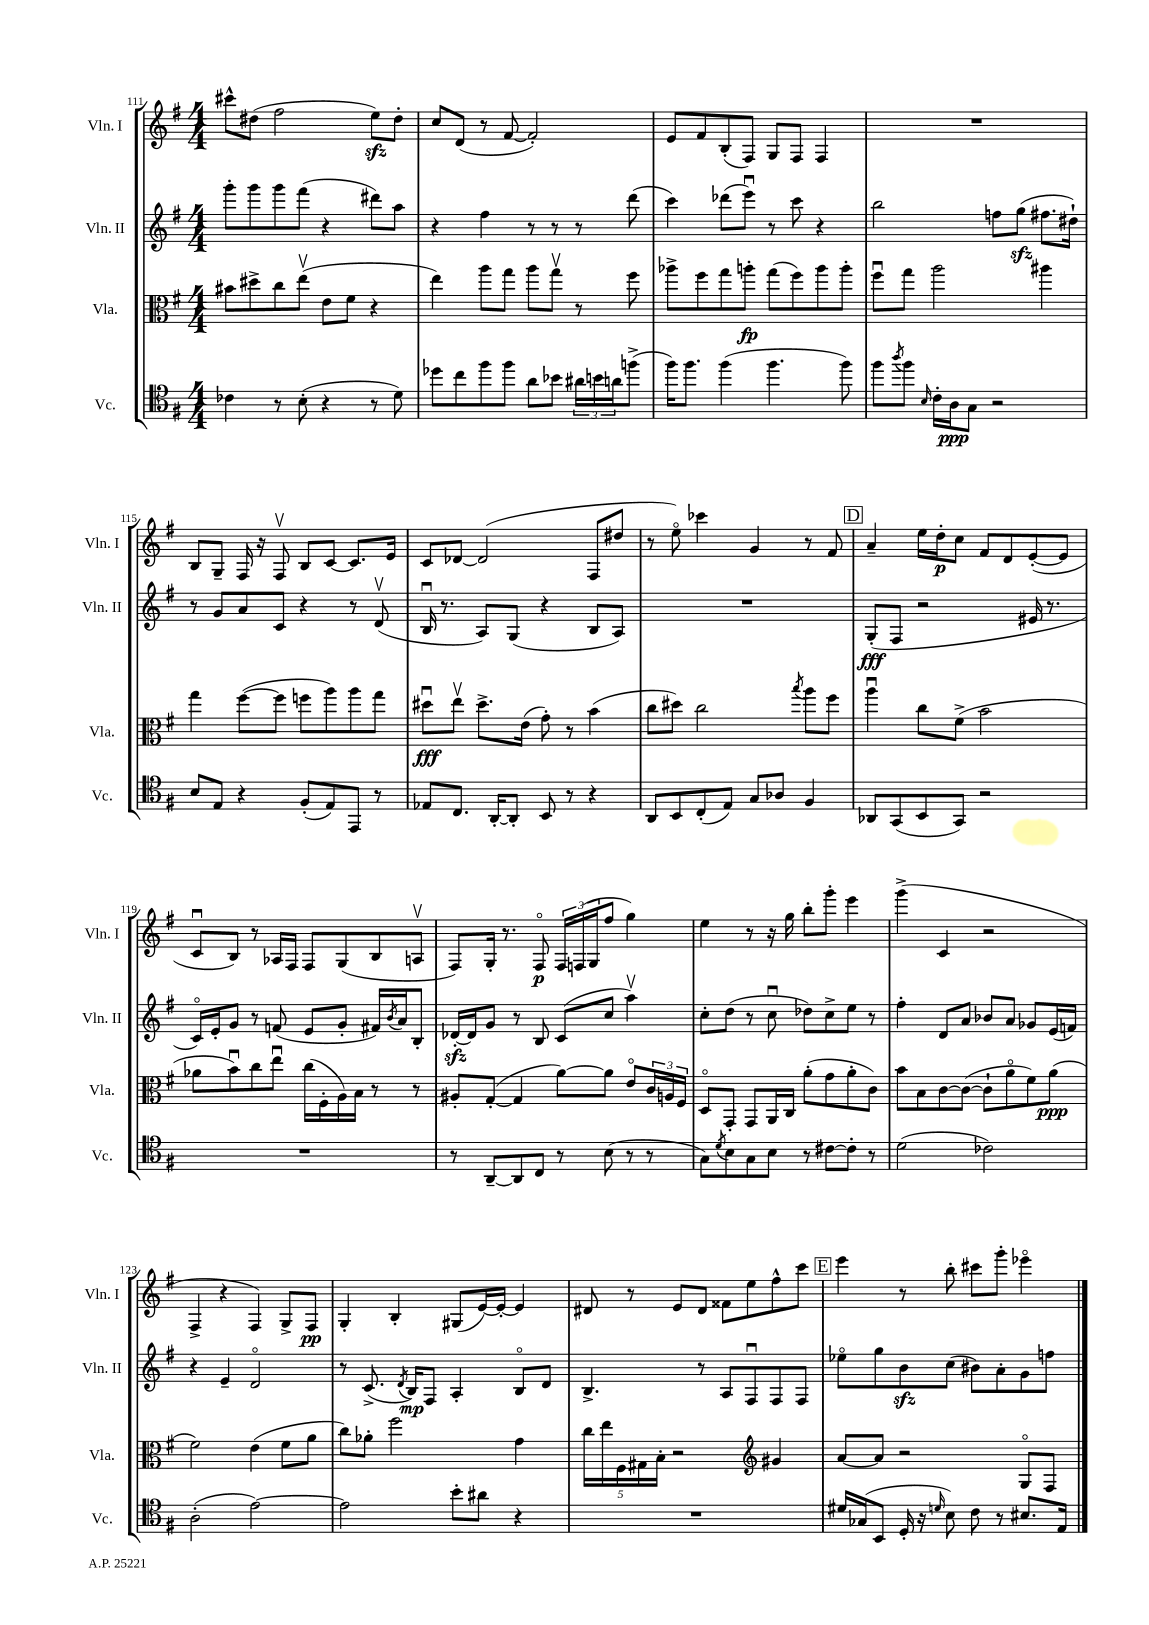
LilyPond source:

<<
\new StaffGroup <<
\new Staff = "s0" \with { instrumentName = "Vln. I" shortInstrumentName = "Vln. I" } {
    \clef treble \key g \major \numericTimeSignature \time 4/4
    cis'''8-^ dis''8( fis''2 e''8\sfz) dis''8-. |
    c''8 d'8( r8 fis'8~ fis'2-.) |
    e'8 fis'8 b8-.( fis8) g8 fis8 fis4 |
    R1 |
    b8 g8-- fis16 r16 fis8\upbow b8 c'8~ c'8. e'16 |
    c'8 des'8~ des'2( fis8 dis''8 |
    r8 e''8\flageolet) ces'''4 g'4 r8 fis'8 |
    \mark \markup { \box "D" } a'4-- e''16 d''16-.\p c''8 fis'8 d'8 e'8~-.( e'8 |
    c'8\downbow b8) r8 aes16 fis16 fis8 g8( b8 a8\upbow |
    fis8) g16-. r8. fis8\flageolet\p \tuplet 3/2 { fis16 f16( g16 } fis''8 g''4) |
    e''4 r8 r16 g''16 b''8-. g'''8-. e'''4 |
    g'''4->( c'4 r2 |
    fis4-> r4 fis4) g8-> fis8\pp |
    g4-. b4-. gis8( e'16~) e'16~-. e'4 |
    dis'8 r8 e'8 dis'8 fisis'8 e''8 fis''8-^ c'''8 |
    \mark \markup { \box "E" } e'''4 r8 b''8-. cis'''8 g'''8-. ees'''4\flageolet \bar "|." |
}
\new Staff = "s1" \with { instrumentName = "Vln. II" shortInstrumentName = "Vln. II" } {
    \clef treble \key g \major \numericTimeSignature \time 4/4
    g'''8-. g'''8 g'''8 fis'''8( r4 dis'''8) a''8 |
    r4 fis''4 r8 r8 r8 d'''8( |
    c'''4) des'''8( e'''8\downbow) r8 c'''8 r4 |
    b''2 f''8 g''8\sfz( fis''8. dis''16-!) |
    r8 g'8 a'8 c'8 r4 r8 d'8\upbow( |
    b16\downbow r8. a8) g8( r4 b8 a8) |
    R1 |
    \mark \markup { \box "D" } g8-.\fff( fis8 r2 eis'16 r8. |
    c'16\flageolet) e'16-. g'8 r8 f'8( e'8 g'8-. fis'16) \acciaccatura { b'8 } a'16 b8-. |
    des'16~-.\sfz des'16 g'8 r8 b8 c'8( c''8 a''4\upbow) |
    c''8-. d''8( r8 c''8\downbow des''8) c''8-> e''8 r8 |
    fis''4-. d'8 a'8 bes'8 a'8 ges'8 e'16( f'16) |
    r4 e'4-- d'2\flageolet |
    r8 c'8.->( \acciaccatura { d'8 } b16\mp) fis8 a4-. b8\flageolet d'8 |
    b4.-> r8 a8 fis8\downbow fis8 fis8 |
    \mark \markup { \box "E" } ees''8\flageolet g''8 b'8\sfz c''8( bis'8) a'8-. g'8 f''8 \bar "|." |
}
\new Staff = "s2" \with { instrumentName = "Vla." shortInstrumentName = "Vla." } {
    \clef alto \key g \major \numericTimeSignature \time 4/4
    bis'8 dis''8-> c''8 e''8\upbow( e'8 fis'8 r4 |
    e''4) a''8 g''8 a''8 g''8\upbow r8 fis''8 |
    aes''8-> fis''8 g''8 a''8-.\fp g''8( fis''8) a''8 a''8-. |
    fis''8\downbow g''8 a''2 ais''4 |
    g''4 fis''8~( fis''8 f''8 a''8) a''8 g''8 |
    dis''8\downbow\fff e''8\upbow dis''8.-> e'16( g'8-.) r8 b'4( |
    c''8 dis''8) c''2 \acciaccatura { b''8 } a''8 fis''8 |
    \mark \markup { \box "D" } a''4\downbow c''8 fis'8->( b'2 |
    aes'8 b'8\downbow) c''8 e''8\downbow c''16( fis16-. a16) b16 r8 r8 |
    ais8-. g8~-.( g4 a'8~) a'8 e'8\flageolet \tuplet 3/2 { c'16 a16 fis16 } |
    d8\flageolet g,8-. g,8 a,16 c16 a'8-.( g'8 a'8-. c'8) |
    b'8 b8 c'8~ c'8~( c'8-! a'8\flageolet fis'8) a'8\ppp( |
    fis'2) e'4( fis'8 a'8 |
    c''8) aes'8-. fis''2 g'4 |
    \tuplet 5/4 { c''16 e''16 fis16 gis16 b16-. } r2 \clef treble gis'4 |
    \mark \markup { \box "E" } a'8~ a'8 r2 g8\flageolet fis8 \bar "|." |
}
\new Staff = "s3" \with { instrumentName = "Vc." shortInstrumentName = "Vc." } {
    \clef tenor \key g \major \numericTimeSignature \time 4/4
    ces'4 r8 b8-.( r4 r8 d'8) |
    des''8 c''8 fis''8 fis''8 a'8 bes'8 \tuplet 3/2 { ais'16 b'16 a'16 } f''8->( |
    fis''16) fis''8. fis''4( fis''4. fis''8) |
    fis''8 \acciaccatura { a''8 } fis''8 \grace { b16 } c'16-. a16\ppp g8 r2 |
    b8 e8 r4 fis8-.( e8) e,8 r8 |
    ees8 c8. a,16~-. a,8-. b,8 r8 r4 |
    a,8 b,8 c8-.( e8) g8 aes8 fis4 |
    \mark \markup { \box "D" } aes,8 g,8( b,8 g,8) r2 |
    R1 |
    r8 a,8~-- a,8 c8 r8 b8( r8 r8 |
    g8) \acciaccatura { d'8 } b8 g8 b8 r8 cis'8~ cis'8-. r8 |
    d'2( ces'2) |
    a2-.( e'2~) |
    e'2 b'8-. ais'8 r4 |
    R1 |
    \mark \markup { \box "E" } dis'16 ges16( b,8 d16-. r16 \grace { d'16 } b8) c'8 r8 bis8. e16 \bar "|." |
}
>>
>>
\layout { \context { \Score currentBarNumber = #111 } }
